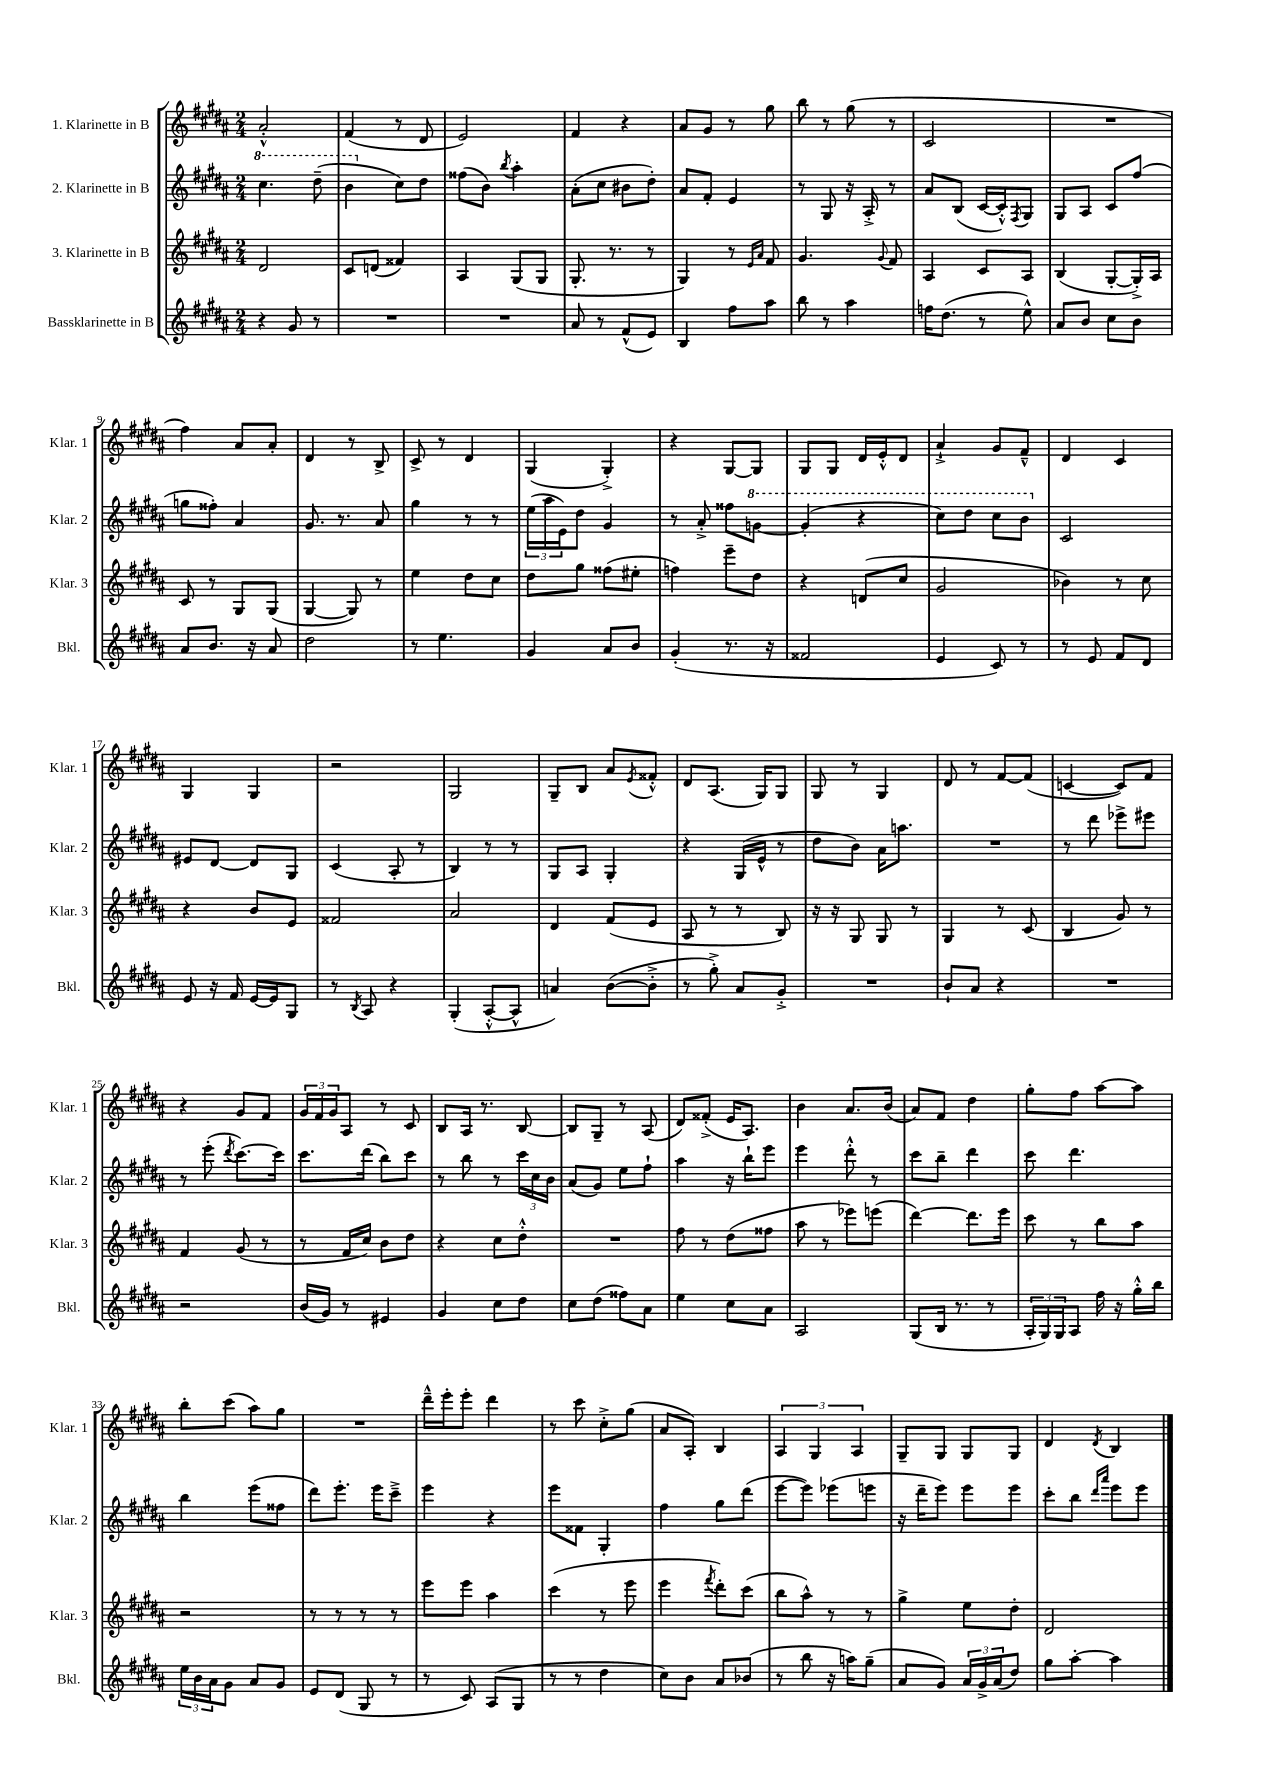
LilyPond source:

<<
\new StaffGroup <<
\new Staff = "s0" \with { instrumentName = "1. Klarinette in B" shortInstrumentName = "Klar. 1" } {
    \clef treble \key b \major \numericTimeSignature \time 2/4
    ais'2-.-^ |
    fis'4( r8 dis'8 |
    e'2) |
    fis'4 r4 |
    ais'8 gis'8 r8 gis''8 |
    b''8 r8 gis''8( r8 |
    cis'2 |
    R2 |
    fis''4) ais'8 ais'8-. |
    dis'4 r8 b8-> |
    cis'8-> r8 dis'4 |
    gis4( gis4-.->) |
    r4 gis8~ gis8 |
    gis8 gis8 dis'16 e'16-.-^ dis'8 |
    ais'4-!-> gis'8 fis'8---^ |
    dis'4 cis'4 |
    gis4 gis4 |
    r2 |
    gis2 |
    gis8-- b8 ais'8 \acciaccatura { e'8 } fisis'8-.-^ |
    dis'8 ais8.( gis16) gis8 |
    gis8 r8 gis4 |
    dis'8 r8 fis'8~ fis'8( |
    c'4~ c'8) fis'8 |
    r4 gis'8 fis'8 |
    \tuplet 3/2 { gis'16 fis'16 gis'16 } ais8 r8 cis'8 |
    b8 ais16 r8. b8~ |
    b8 gis8-- r8 ais8( |
    dis'8) fisis'8-.->( e'16 ais8.) |
    b'4 ais'8. b'16( |
    ais'8) fis'8 dis''4 |
    gis''8-. fis''8 ais''8~ ais''8 |
    b''8-. cis'''8( ais''8) gis''8 |
    R2 |
    dis'''16---^ e'''16-. e'''8-. dis'''4 |
    r8 cis'''8 cis''8-.-> gis''8( |
    ais'8 ais8-.) b4 |
    \tuplet 3/2 { ais4 gis4 ais4 } |
    gis8-- gis8 gis8 gis8 |
    dis'4 \acciaccatura { dis'8 } b4 \bar "|." |
}
\new Staff = "s1" \with { instrumentName = "2. Klarinette in B" shortInstrumentName = "Klar. 2" } {
    \clef treble \key b \major \numericTimeSignature \time 2/4
    \ottava #1 cis'''4. dis'''8--( |
    b''4 \ottava #0 cis''8) dis''8 |
    fisis''8( b'8) \acciaccatura { b''8 } ais''4-. |
    ais'8-.( cis''8 bis'8 dis''8-.) |
    ais'8 fis'8-. e'4 |
    r8 gis8 r16 ais16-.-> r8 |
    ais'8 b8( cis'16~ cis'16-.-^) \acciaccatura { fis8 } gis8 |
    gis8 ais8 cis'8 fis''8( |
    g''8 fisis''8-.) ais'4 |
    gis'8. r8. ais'8 |
    gis''4 r8 r8 |
    \tuplet 3/2 { e''16( ais''16 e'16) } dis''8 gis'4 |
    r8 ais'8-.-> fisis''8 \ottava #1 g''8~ |
    g''4-.( r4 |
    cis'''8) dis'''8 cis'''8 b''8 \ottava #0 |
    cis'2 |
    eis'8 dis'8~ dis'8 gis8 |
    cis'4( ais8-. r8 |
    b4) r8 r8 |
    gis8 ais8 gis4-. |
    r4 gis16( e'16-^ r8 |
    dis''8 b'8) ais'16 a''8. |
    R2 |
    r8 dis'''8 ees'''8-> eis'''8 |
    r8 e'''8-.( \acciaccatura { dis'''8 } cis'''8.~) cis'''16 |
    cis'''8. dis'''16( b''8) cis'''8 |
    r8 b''8 r8 \tuplet 3/2 { cis'''16 cis''16 b'16 } |
    ais'8( gis'8) e''8 fis''8-! |
    ais''4 r16 b''16-! e'''8 |
    e'''4 dis'''8-.-^ r8 |
    cis'''8 b''8-- dis'''4 |
    cis'''8 dis'''4. |
    b''4 e'''8( fisis''8 |
    dis'''8) e'''8.-. e'''16 cis'''8---> |
    e'''4 r4 |
    e'''8 fisis'8 gis4-. |
    fis''4 gis''8 dis'''8( |
    e'''8~ e'''8) ees'''8( e'''8 |
    r16 dis'''16-- e'''8) e'''8 e'''8 |
    cis'''8-. b''8 \grace { dis'''16 ais'''16 } e'''8 e'''8 \bar "|." |
}
\new Staff = "s2" \with { instrumentName = "3. Klarinette in B" shortInstrumentName = "Klar. 3" } {
    \clef treble \key b \major \numericTimeSignature \time 2/4
    dis'2 |
    cis'8 d'8( fisis'4) |
    ais4 gis8( gis8 |
    gis8.-. r8. r8 |
    gis4) r8 \grace { e'16 ais'16 } fis'8 |
    gis'4. \appoggiatura { gis'8 } fis'8 |
    ais4 cis'8 ais8 |
    b4( gis8~-. gis16-.->) ais16 |
    cis'8 r8 gis8 gis8( |
    gis4~ gis8) r8 |
    e''4 dis''8 cis''8 |
    dis''8 gis''8 fisis''8( eis''8-. |
    f''4) e'''8-- dis''8 |
    r4 d'8( cis''8 |
    gis'2 |
    bes'4) r8 cis''8 |
    r4 b'8 e'8 |
    fisis'2 |
    ais'2 |
    dis'4 fis'8( e'8 |
    ais8 r8 r8 b8) |
    r16 r16 gis8 gis8 r8 |
    gis4 r8 cis'8( |
    b4 gis'8) r8 |
    fis'4 gis'8( r8 |
    r8 fis'16 cis''16) b'8 dis''8 |
    r4 cis''8 dis''8-.-^ |
    R2 |
    fis''8 r8 dis''8( fisis''8 |
    ais''8 r8 ees'''8) e'''8( |
    dis'''4~) dis'''8. e'''16 |
    cis'''8 r8 b''8 ais''8 |
    r2 |
    r8 r8 r8 r8 |
    e'''8 e'''8 ais''4 |
    cis'''4( r8 e'''8 |
    e'''4 \acciaccatura { fis'''8 } dis'''8-.) cis'''8( |
    b''8 ais''8-^) r8 r8 |
    gis''4-> e''8 dis''8-. |
    dis'2 \bar "|." |
}
\new Staff = "s3" \with { instrumentName = "Bassklarinette in B" shortInstrumentName = "Bkl." } {
    \clef treble \key b \major \numericTimeSignature \time 2/4
    r4 gis'8 r8 |
    R2 |
    R2 |
    ais'8 r8 fis'8-^( e'8) |
    b4 fis''8 ais''8 |
    b''8 r8 ais''4 |
    f''16 dis''8.( r8 e''8-^) |
    ais'8 b'8 cis''8 b'8 |
    ais'8 b'8. r16 ais'8 |
    dis''2 |
    r8 e''4. |
    gis'4 ais'8 b'8 |
    gis'4-.( r8. r16 |
    fisis'2 |
    e'4 cis'8) r8 |
    r8 e'8 fis'8 dis'8 |
    e'8 r16 fis'16 e'16~ e'16 gis8 |
    r8 \acciaccatura { b8 } ais8 r4 |
    gis4-.( ais8~-.-^ ais8-^ |
    a'4) b'8~( b'8-.-> |
    r8 gis''8-.->) ais'8 gis'8-.-> |
    R2 |
    b'8-! ais'8 r4 |
    R2 |
    r2 |
    b'16( gis'16) r8 eis'4 |
    gis'4 cis''8 dis''8 |
    cis''8 dis''8( fisis''8) ais'8 |
    e''4 cis''8 ais'8 |
    ais2 |
    gis8( b16 r8. r8 |
    \tuplet 3/2 { ais16-. gis16) gis16 } ais8 fis''16 r16 gis''16-.-^ b''16 |
    \tuplet 3/2 { e''16 b'16 ais'16 } gis'8 ais'8 gis'8 |
    e'8 dis'8( gis8 r8 |
    r8 cis'8) ais8( gis8 |
    r8 r8 dis''4 |
    cis''8) b'8 ais'8 bes'8( |
    r8 b''8 r16 a''16) gis''8--( |
    ais'8 gis'8) \tuplet 3/2 { ais'16 gis'16-> ais'16( } dis''8) |
    gis''8 ais''8~-. ais''4 \bar "|." |
}
>>
>>
